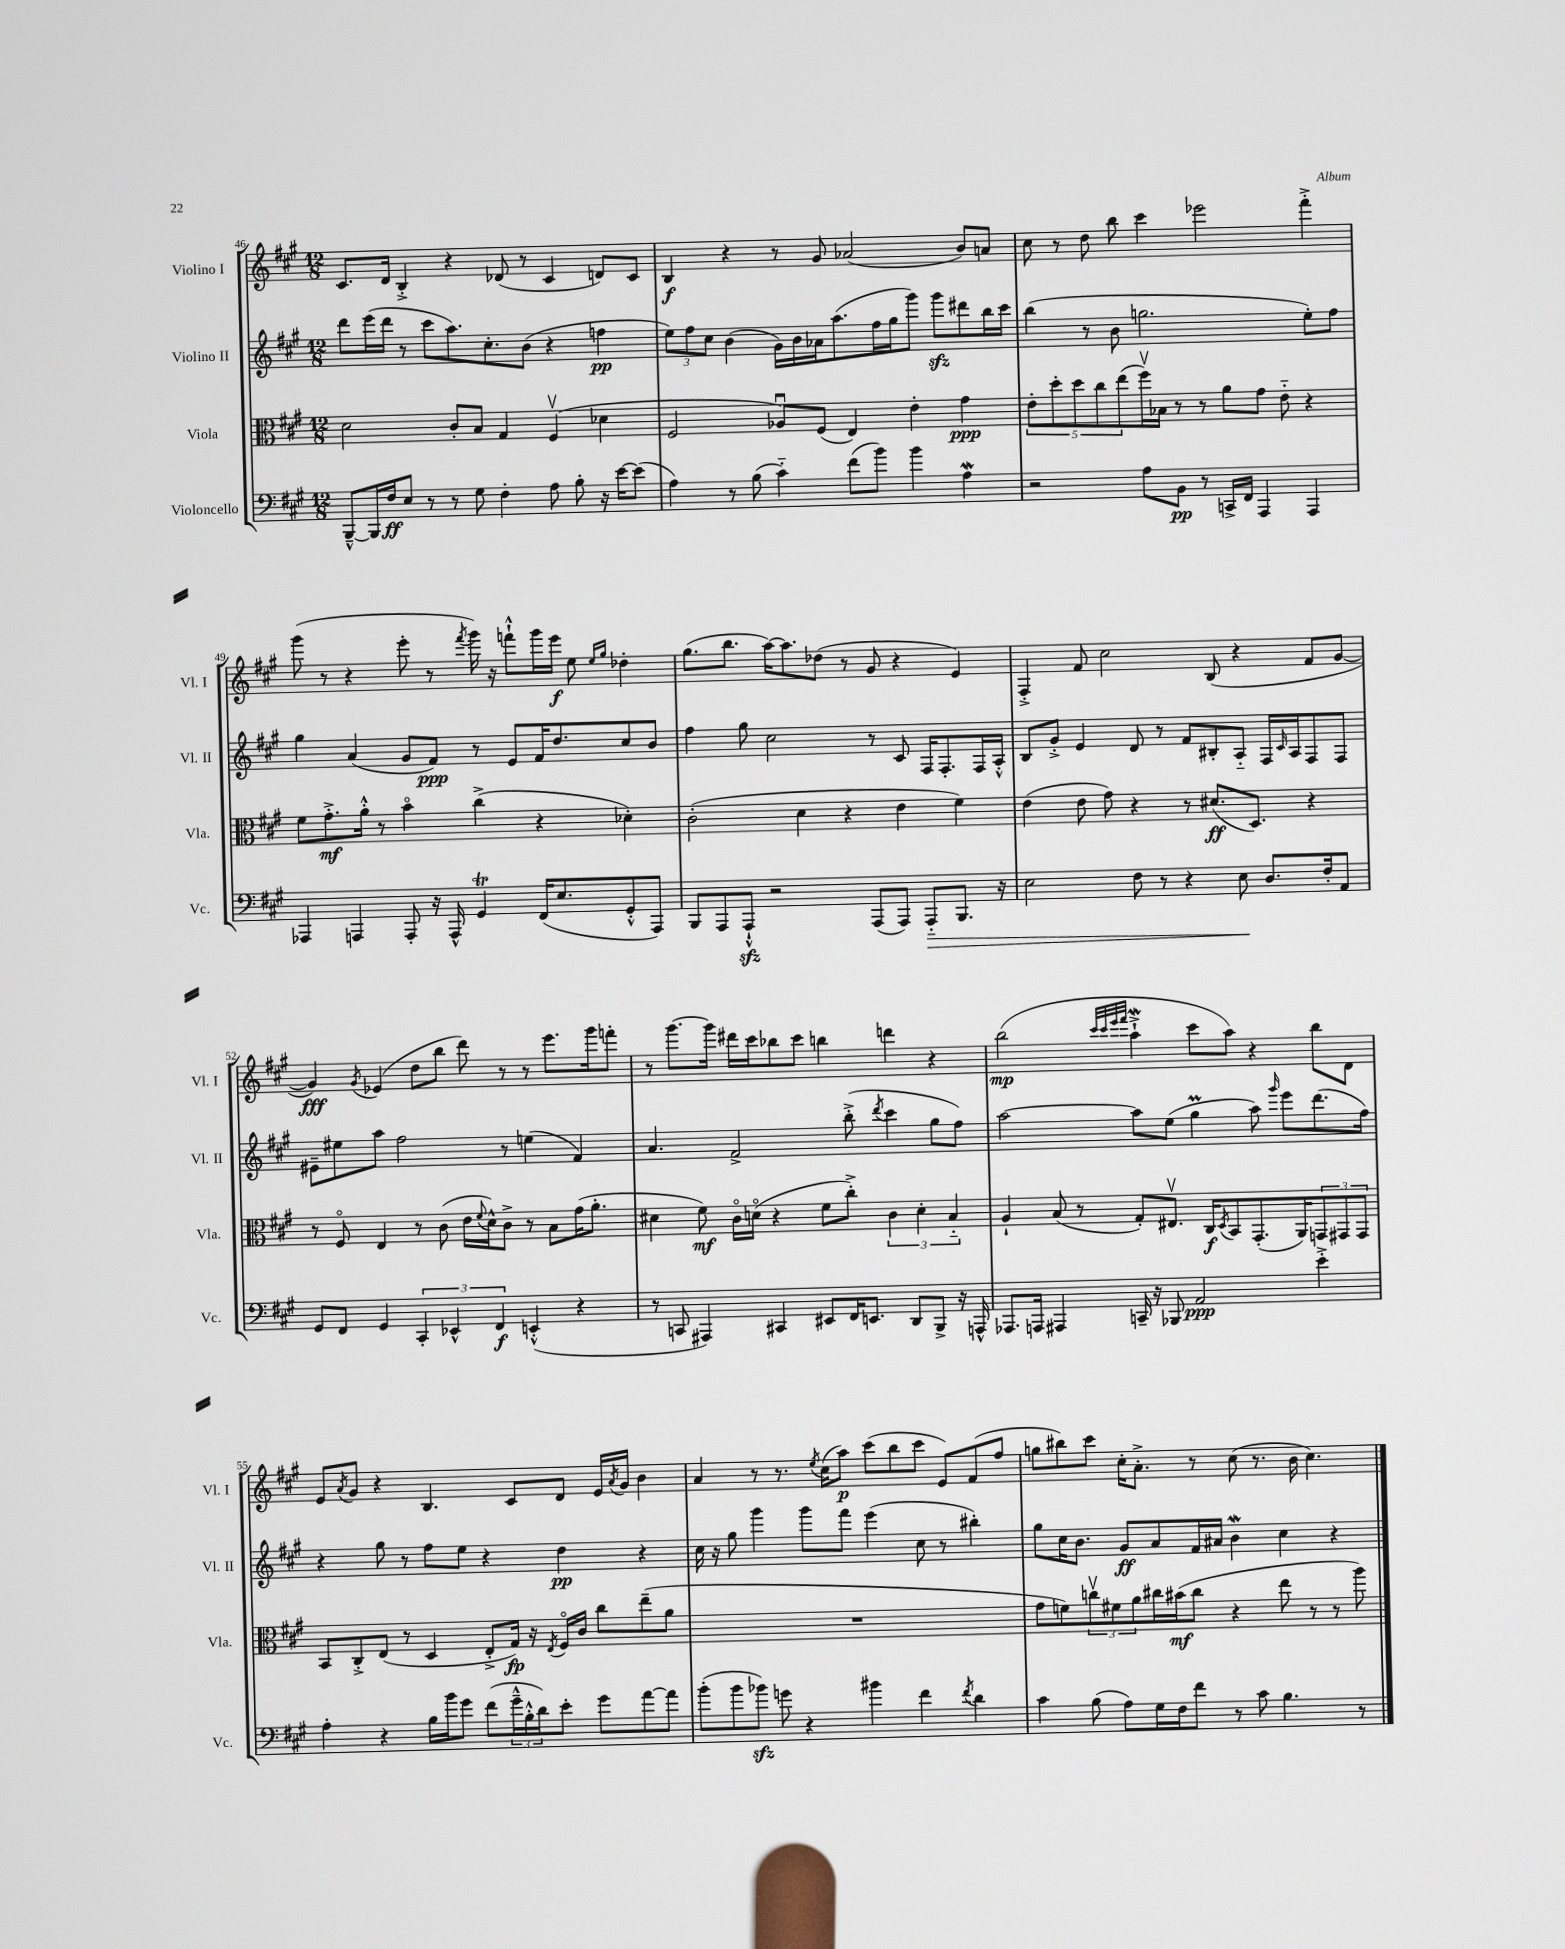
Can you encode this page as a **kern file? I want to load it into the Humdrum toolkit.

**kern	**kern	**kern	**kern
*staff4	*staff3	*staff2	*staff1
*clefF4	*clefC3	*clefG2	*clefG2
*k[f#c#g#]	*k[f#c#g#]	*k[f#c#g#]	*k[f#c#g#]
*M12/8	*M12/8	*M12/8	*M12/8
[8BBB~^^	2d	8ddd	8.c#
16BBB]	.	(16eee	.
16F#	.	16ddd	16d
8E	.	8r	4B'^
8r	.	8ccc#	.
8r	8c#'	8.aa)	4r
8G#	8B	.	.
.	.	8.cc#'	.
4F#'	4G#	.	(8d-
.	.	(8b	8r
8A	(4F#v	4r	4c#
8B'	.	.	.
16r	4d-	4ff	8d)
[16e	.	.	.
(8e]	.	.	8c#
=	=	=	=
4A)	2F#	12ee)	4B
.	.	12ff#	.
.	.	12cc#	.
8r	.	(4b	4r
(8B	.	.	.
4c#'~)	8A-u)	16g#)	8r
.	.	16b	.
.	(8F#	16a-	8g#
.	.	(8.aa	.
(8f#	4E)	.	(2a-
8b)	.	16ff#	.
.	.	16gg#	.
4b	4e'	8ggg#)	.
.	.	8ggg#	.
4A	4g#	8ddd#	8b)
.	.	16bb	8a
.	.	16ccc#	.
=	=	=	=
2r	10e'	(4bb	8cc#
.	10dd'	.	.
.	.	.	8r
.	10dd	.	.
.	.	8r	8dd
.	10cc#	.	.
.	.	8b	8bb
.	(10ee	.	.
8A	16ff#v)	2.gg	4ccc#
.	16B-	.	.
8BB	8r	.	.
8r	8r	.	2eee-
16CC^	8a	.	.
16FF#	.	.	.
4AAA	8g#	.	.
.	8e'~	.	.
4AAA	4r	8ee')	4fff#'^
.	.	8ff#	.
=	=	=	=
4AAA-	8f#	4gg#	(8ggg#
.	8.g#'^	.	8r
4AAA	.	(4a	4r
.	16a'^^	.	.
.	8r	.	.
8AAA'	4bo	8g#	8eee'
16r	.	8f#)	8r
16AAA^^	.	.	.
.	.	.	8qfff#
4GG#	(4cc#^	8r	16ggg#)
.	.	.	16r
.	.	8e	8fff`^^
(16FF#	4r	16f#	16ggg#
8.E	.	8.dd	16eee
.	.	.	8ee
.	.	.	16qqee
.	.	.	16qqgg#
8GG#'^^	4d-')	8cc#	4dd-'
8AAA)	.	8b	.
=	=	=	=
8BBB	(2c#'	4ff#	(8.gg#
8AAA	.	.	.
.	.	.	8.bb
8AAA`^^	.	8gg#	.
2r	.	2cc#	[16aa)
.	.	.	8.aa]
.	4d	.	.
.	.	.	(8dd-
.	4r	.	8r
(8AAA	.	8r	8g#
8AAA)	4e	8c#	4r
8AAA'~	.	16F#	.
.	.	8.F#'	.
8.BBB	4f#)	.	4e)
.	.	16F#	.
16r	.	16A'^^	.
=	=	=	=
2E	(4e	8B	4F#'^
.	.	8g#'^	.
.	8e	4e	8f#
.	8g#)	.	2cc#
8F#	4r	8d	.
8r	.	8r	.
4r	8r	8f#	.
.	(8.d#	8B#'	(8B
8E	.	8A'~	4r
.	8.D)	.	.
8.D	.	16F#	.
.	.	16qqc#	.
.	.	16A	.
.	4r	8F#	8f#
16F#'	.	.	.
8AA	.	8F#	[8g#
=	=	=	=
8GG#	8r	8e#~	4g#])
8FF#	8F#o	8ee#	.
.	.	.	8qg#
4GG#	4E	8aa	(4e-
.	.	2ff#	.
6CC#'	8r	.	8dd
.	(8c#	.	8bb
6EE-^^	.	.	.
.	16e	.	8ddd)
.	8qqf#	.	.
.	16d^^)	.	.
6FF#	.	.	.
.	8c#^	8r	8r
(4EE'^^	8r	(4ee	8r
.	8B	.	8.eee
4r	(16g#	4f#)	.
.	8.a'	.	16ggg#
.	.	.	8fff'
=	=	=	=
8r	4d#	4.a	8r
8CC	.	.	[8.ggg#
4AAA#)	8f#)	.	.
.	.	.	16ggg#]
.	16c#o	2f#^	16ddd#
.	(16do	.	16ccc#
4CC#	4r	.	8bb-
.	.	.	8ccc#
8EE#	8f#	.	4bb
16FF#	8cc#'^)	(8bb'^	.
8.EE	.	.	.
.	.	8qddd	.
.	6c#	4ccc#	4ddd
8DD	.	.	.
.	6d'	.	.
8BBB^	.	8gg#	4r
.	6B'~	.	.
16r	.	8ff#)	.
16AAA^^	.	.	.
=	=	=	=
8.AAA-	4A`	[2aa	(2bb
16AAA	.	.	.
4AAA#	(8B	.	.
.	8r	.	.
.	.	.	32qqccc#
.	.	.	32qqccc#
.	.	.	32qqeee
.	.	.	32qqfff#
16CC~	8G#')	8aa]	4aa`^
16r	.	.	.
8BBB-	8.E#v	(8ee	.
2AA	.	4gg#	8ccc#
.	16C#	.	.
.	8qD	.	.
.	8BB	.	8aa)
.	(8.GG#'	8aa)	4r
.	.	16qqggg#	.
.	.	8eee	.
.	16AA)	.	.
4e'^	12GG	(8.ddd	8bb
.	12GG#	.	.
.	.	.	8d
.	12GG#	.	.
.	.	16ff#)	.
=	=	=	=
4A'	8BB	4r	8e
.	.	.	8qa
.	8C#'^	.	8g#
4r	(8E	8gg#	4r
.	8r	8r	.
16B	4D	8ff#	4.B
16b	.	.	.
8g#	.	8ee	.
(8f#	8E'^	4r	.
24g#~^^	16G#)	.	8c#
24B'^^	.	.	.
.	16r	.	.
24d)	.	.	.
.	8qE	.	.
8e'	16F#o	4dd	8d
.	16c#	.	.
8g#	8cc#	.	16e
.	.	.	8qa
.	.	.	16g#
[8a	(8ee~	4r	4b
8a]	8a	.	.
=	=	=	=
(8b'	1.r	16cc#	4a
.	.	16r	.
8b	.	8gg#	.
8b-)	.	4ggg#	8r
8g	.	.	8.r
4r	.	8ggg#	.
.	.	.	8qee
.	.	.	(16cc#
.	.	8fff#	8aa)
4b#	.	(4eee	(8ccc#
.	.	.	8bb
4f#	.	8cc#	8ccc#
.	.	8r	8e)
8qf#	.	.	.
4d	.	4bb#')	(8f#
.	.	.	8ff#
=	=	=	=
4c#	8g#	8gg#	8gg
.	8f)	16cc#	8bb#)
.	.	8.b	.
(8B	12ccv	.	8ccc#
.	12f#	.	.
8A)	.	8g#	16cc#'
.	12a	.	.
.	.	.	8.a'^
16G#	16cc#	8a	.
16F#	(16b#	.	.
8f#	8cc#	16f#	8r
.	.	16a#	.
8r	4r	4b	(8cc#
8c#	.	.	8.r
4.B	8ee	4cc#	.
.	.	.	16b
.	8r	.	4.cc#)
.	8r	4r	.
8r	8aa)	.	.
==	==	==	==
*-	*-	*-	*-
